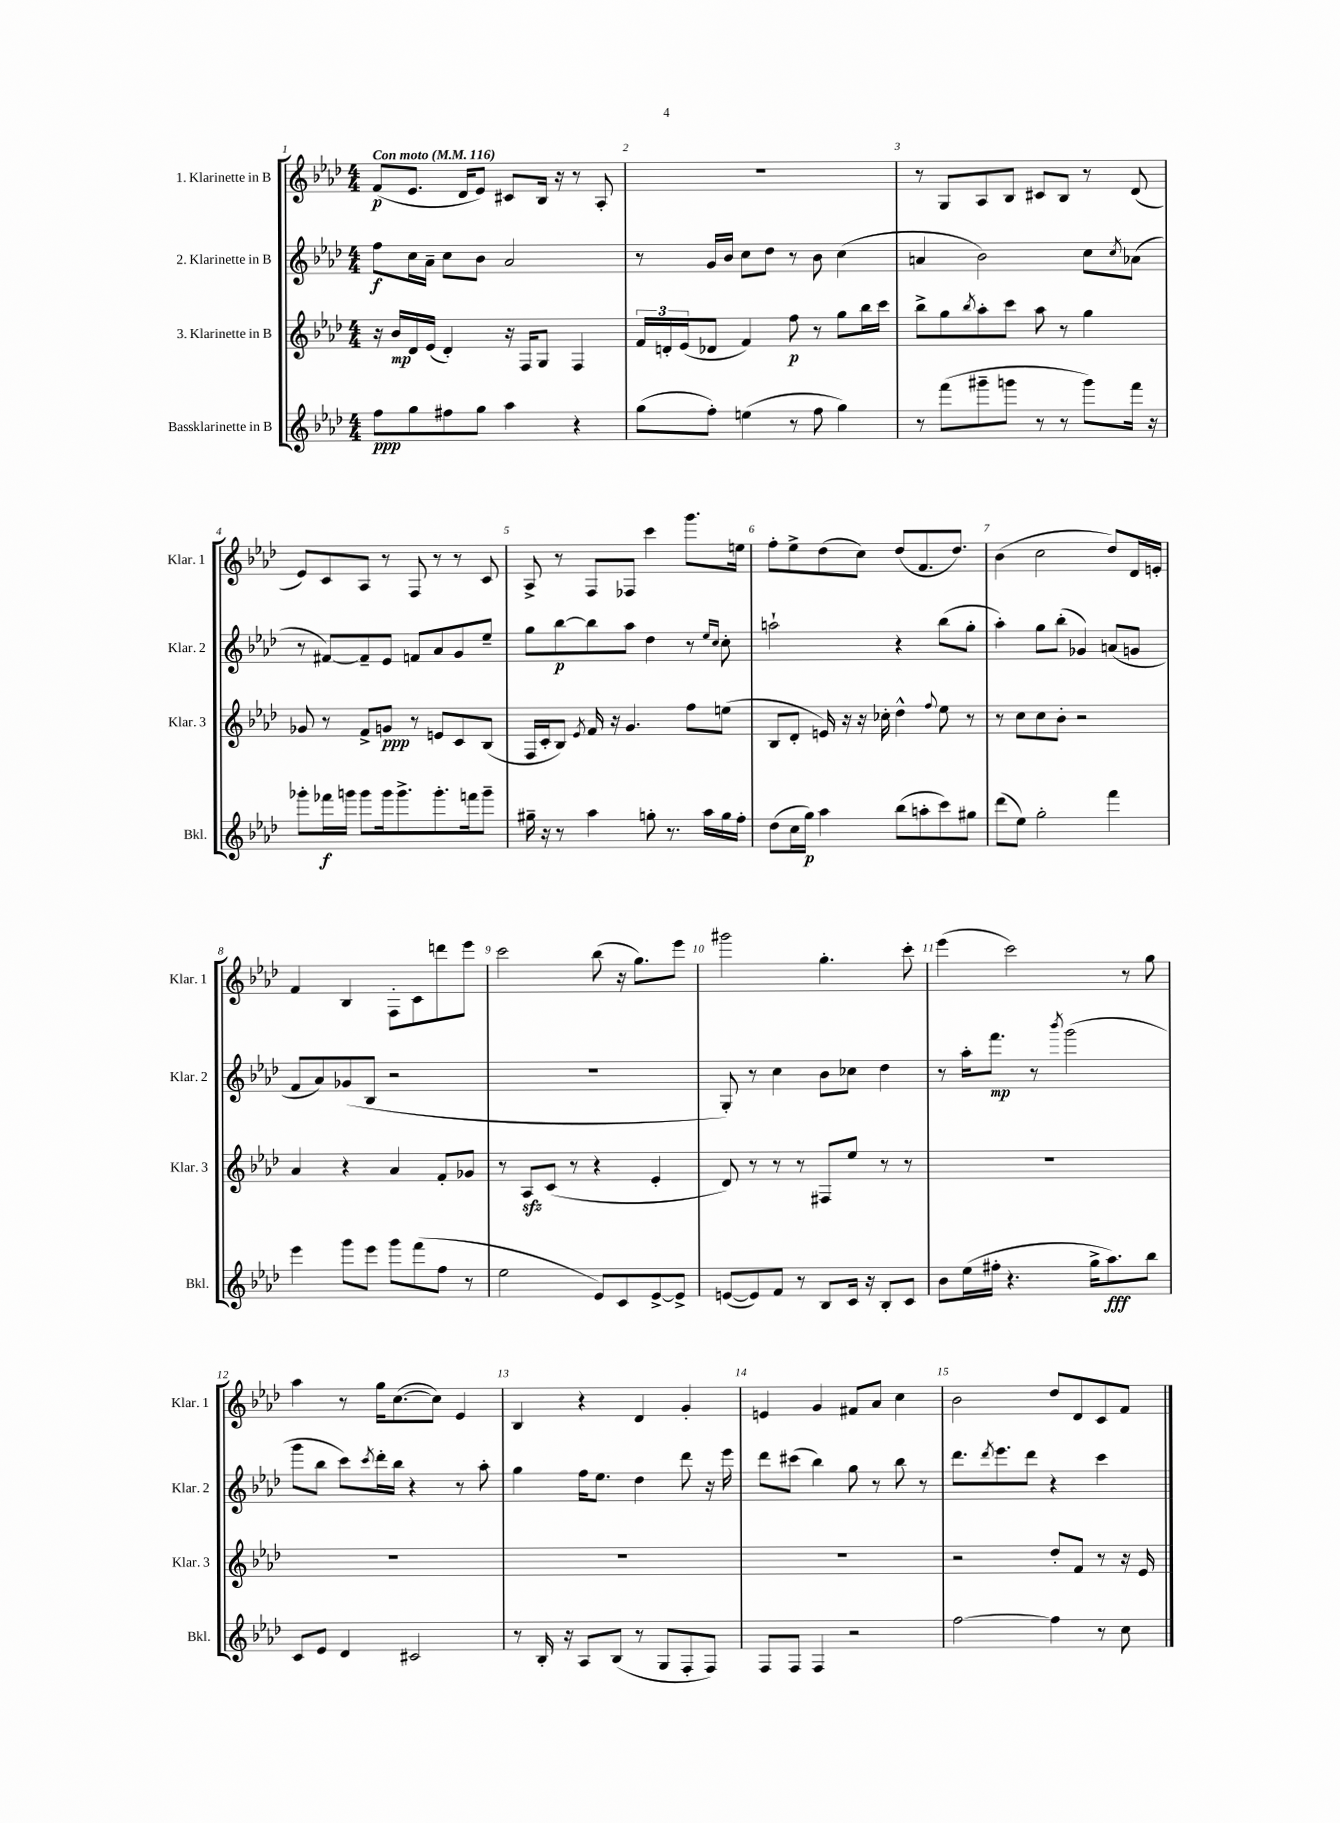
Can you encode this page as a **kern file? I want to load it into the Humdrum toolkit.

**kern	**dynam	**kern	**dynam	**kern	**dynam	**kern	**dynam
*part4	*part4	*part3	*part3	*part2	*part2	*part1	*part1
*staff4	*staff4	*staff3	*staff3	*staff2	*staff2	*staff1	*staff1
*I"Bassklarinette in B	*	*I"3. Klarinette in B	*	*I"2. Klarinette in B	*	*I"1. Klarinette in B	*
*I'Bkl.	*	*I'Klar. 3	*	*I'Klar. 2	*	*I'Klar. 1	*
*clefG2	*	*clefG2	*	*clefG2	*	*clefG2	*
*k[b-e-a-d-]	*	*k[b-e-a-d-]	*	*k[b-e-a-d-]	*	*k[b-e-a-d-]	*
*M4/4	*	*M4/4	*	*M4/4	*	*M4/4	*
*MM116	*	*MM116	*	*MM116	*	*MM116	*
=1	=1	=1	=1	=1	=1	=1	=1
!	!	!	!	!	!	!LO:TX:a:B:t=Con moto	!
8ff\L	ppp	16r	.	8ff\L	f	(8f/L	p
.	.	16b-/LL	mp	.	.	.	.
8gg\	.	16d-/	.	16cc\L	.	8.e-/J	.
.	.	(16e-/JJ	.	16a-~\JJ	.	.	.
8ff#X\	.	4d-'/)	.	8cc\L	.	.	.
.	.	.	.	.	.	16d-/KL	.
8gg\J	.	.	.	8b-\J	.	8e-/J)	.
4aa-\	.	16r	.	2a-/	.	8c#X/L	.
.	.	16F/KL	.	.	.	.	.
.	.	8G/J	.	.	.	16B-/Jk	.
.	.	.	.	.	.	16r	.
4r	.	4F/	.	.	.	8r	.
.	.	.	.	.	.	8A-'/	.
=2	=2	=2	=2	=2	=2	=2	=2
(8gg\L	.	24f/LL	.	8r	.	1r	.
.	.	24dn'/	.	.	.	.	.
.	.	(24e-/J	.	.	.	.	.
8ff'\J)	.	8d-X/J	.	16g/LL	.	.	.
.	.	.	.	16b-/JJ	.	.	.
(4een\	.	4f/)	.	8cc\L	.	.	.
.	.	.	.	8dd-\J	.	.	.
8r	.	8ff\	p	8r	.	.	.
8ff\	.	8r	.	8b-\	.	.	.
4gg\)	.	8gg\L	.	(4cc\	.	.	.
.	.	16bb-\L	.	.	.	.	.
.	.	16ccc\JJ	.	.	.	.	.
=3	=3	=3	=3	=3	=3	=3	=3
8r	.	8bb-^\L	.	4an/	.	8r	.
(8fff\L	.	8gg\	.	.	.	8G/L	.
.	.	8qbb-/	.	.	.	.	.
8ggg#X~\	.	8aa-'\	.	2b-\)	.	8A-/	.
8gggn\J	.	8ccc\J	.	.	.	8B-/J	.
8r	.	8aa-\	.	.	.	8c#X/L	.
8r	.	8r	.	.	.	8B-/J	.
8ggg\L)	.	4gg\	.	8cc\L	.	8r	.
.	.	.	.	8qcc/	.	.	.
16fff\Jk	.	.	.	(8a-X\J	.	(8d-/	.
16r	.	.	.	.	.	.	.
!!LO:LB:g=z
=4	=4	=4	=4	=4	=4	=4	=4
8ggg-X'\L	.	8g-X/	.	8r	.	8e-/L)	.
16fff-X\L	f	8r	.	[8f#X/L)	.	8c/	.
16gggn\JJ	.	.	.	.	.	.	.
8ggg\L	.	8f^/L	.	8f#~/]	.	8A-/J	.
16ggg\k	.	8gn/J	ppp	8e-/J	.	8r	.
8.ggg^\	.	.	.	.	.	.	.
.	.	8r	.	8fn/L	.	8F/	.
8.ggg'\	.	8en/L	.	8a-/	.	8r	.
.	.	8c/	.	8g/	.	8r	.
16fffn\k	.	.	.	.	.	.	.
8ggg~\J	.	(8B-/J	.	8ee-~/J	.	8c/	.
=5	=5	=5	=5	=5	=5	=5	=5
16gg#X~\	.	16F/LL	.	8gg\L	.	8A-^/	.
16r	.	16c'/J	.	.	.	.	.
8r	.	8B-/J)	.	[8bb-\	p	8r	.
.	.	8qe-/	.	.	.	.	.
4aa-\	.	16f/	.	8bb-\]	.	8F/L	.
.	.	16r	.	.	.	.	.
.	.	4.g/	.	8aa-\J	.	8F-X/J	.
8ggn'\	.	.	.	4dd-\	.	4ccc\	.
8.r	.	.	.	.	.	.	.
.	.	8ff\L	.	8r	.	8.ggg\L	.
16aa-\LL	.	.	.	.	.	.	.
.	.	.	.	16qqee-/LL	.	.	.
.	.	.	.	16qqcc/JJ	.	.	.
16gg\	.	(8een\J	.	8cc'\	.	.	.
16ff'\JJ	.	.	.	.	.	16een\Jk	.
=6	=6	=6	=6	=6	=6	=6	=6
(8dd-\L	.	8B-/L	.	2aan`\	.	8ff'\L	.
16cc\L	.	8d-'/J	.	.	.	8ee-^\	.
16gg\JJ)	p	.	.	.	.	.	.
4aa-\	.	16en/)	.	.	.	(8dd-\	.
.	.	16r	.	.	.	.	.
.	.	16r	.	.	.	8cc\J)	.
.	.	16cc-X'\	.	.	.	.	.
(8bb-\L	.	4dd-^^\	.	4r	.	(8dd-/L	.
8aan'\	.	.	.	.	.	8.f/	.
.	.	8qqff/	.	.	.	.	.
8ccc\)	.	8ee-\	.	(8bb-\L	.	.	.
.	.	.	.	.	.	8.dd-/J)	.
8gg#X\J	.	8r	.	8gg'\J	.	.	.
=7	=7	=7	=7	=7	=7	=7	=7
(8ddd-\L	.	8r	.	4aa-'\)	.	(4b-\	.
8ee-\J)	.	8cc\L	.	.	.	.	.
2gg'\	.	8cc\	.	8gg\L	.	2cc\	.
.	.	8b-'\J	.	(8bb-'\J	.	.	.
.	.	2r	.	4g-X/)	.	.	.
4fff\	.	.	.	(8an/L	.	8dd-/L)	.
.	.	.	.	8gn/J	.	16d-/L	.
.	.	.	.	.	.	16en'/JJ	.
!!LO:LB:g=z
=8	=8	=8	=8	=8	=8	=8	=8
4eee-\	.	4a-/	.	8f/L	.	4f/	.
.	.	.	.	8a-/)	.	.	.
8ggg\L	.	4r	.	(8g-X/	.	4B-/	.
8eee-\J	.	.	.	8B-/J	.	.	.
8ggg\L	.	4a-/	.	2r	.	8F'\L	.
(8fff\	.	.	.	.	.	8c\	.
8ff\J	.	8f'/L	.	.	.	8dddn\	.
8r	.	8g-X/J	.	.	.	8eee-\J	.
=9	=9	=9	=9	=9	=9	=9	=9
2ee-\	.	8r	.	1r	.	2ccc\	.
.	.	8A-zz/L	.	.	.	.	.
.	.	(8c/J	.	.	.	.	.
.	.	8r	.	.	.	.	.
8e-/L)	.	4r	.	.	.	(8bb-\	.
8c/	.	.	.	.	.	16r	.
.	.	.	.	.	.	8.gg\L)	.
[8e-^/	.	4e-'/	.	.	.	.	.
8e-^/J]	.	.	.	.	.	8eee-\J	.
=10	=10	=10	=10	=10	=10	=10	=10
([8en/L	.	8d-/)	.	8G'/)	.	2ggg#X\	.
8e/])	.	8r	.	8r	.	.	.
8f/J	.	8r	.	4cc\	.	.	.
8r	.	8r	.	.	.	.	.
8B-/L	.	8F#X/L	.	8b-\L	.	4.gg'\	.
16c/Jk	.	8ee-/J	.	8cc-X\J	.	.	.
16r	.	.	.	.	.	.	.
8B-'/L	.	8r	.	4dd-\	.	.	.
8c/J	.	8r	.	.	.	8ccc'\	.
=11	=11	=11	=11	=11	=11	=11	=11
8b-\L	.	1r	.	8r	.	(4eee-\	.
(16ee-\L	.	.	.	16aa-'\KL	.	.	.
16ff#X'\JJ	.	.	.	8.fff\J	mp	.	.
4.r	.	.	.	.	.	2ccc\)	.
.	.	.	.	8r	.	.	.
.	.	.	.	8qbbb-/	.	.	.
.	.	.	.	(2ggg\	.	.	.
16gg^\KL	.	.	.	.	.	.	.
8.aa-\)	fff	.	.	.	.	.	.
.	.	.	.	.	.	8r	.
8bb-\J	.	.	.	.	.	8gg\	.
!!LO:LB:g=z
=12	=12	=12	=12	=12	=12	=12	=12
8c/L	.	1r	.	8ggg\L	.	4aa-\	.
8e-/J	.	.	.	8bb-\J	.	.	.
4d-/	.	.	.	8ccc\L)	.	8r	.
.	.	.	.	8qccc/	.	.	.
.	.	.	.	16ddd-'\L	.	16gg\KL	.
.	.	.	.	16bb-\JJ	.	([8.cc\	.
2c#X/	.	.	.	4r	.	.	.
.	.	.	.	.	.	8cc\J])	.
.	.	.	.	8r	.	4e-/	.
.	.	.	.	8aa-'\	.	.	.
=13	=13	=13	=13	=13	=13	=13	=13
8r	.	1r	.	4gg\	.	4B-/	.
16B-'/	.	.	.	.	.	.	.
16r	.	.	.	.	.	.	.
8A-/L	.	.	.	16ff\KL	.	4r	.
.	.	.	.	8.ee-\J	.	.	.
(8B-/J	.	.	.	.	.	.	.
8r	.	.	.	4dd-\	.	4d-/	.
8G/L	.	.	.	.	.	.	.
8F'/	.	.	.	8ddd-\	.	4g'/	.
8F/J)	.	.	.	16r	.	.	.
.	.	.	.	16eee-\	.	.	.
=14	=14	=14	=14	=14	=14	=14	=14
8F/L	.	1r	.	8ddd-\L	.	4en/	.
8F/J	.	.	.	(8ccc#X\J	.	.	.
4F/	.	.	.	4bb-\)	.	4g/	.
2r	.	.	.	8gg\	.	8f#X/L	.
.	.	.	.	8r	.	8a-/J	.
.	.	.	.	8bb-\	.	4cc\	.
.	.	.	.	8r	.	.	.
=15	=15	=15	=15	=15	=15	=15	=15
[2ff\	.	2r	.	8.ddd-\L	.	2b-\	.
.	.	.	.	8qddd-/	.	.	.
.	.	.	.	8.eee-\	.	.	.
.	.	.	.	8ddd-\J	.	.	.
4ff\]	.	8dd-'/L	.	4r	.	8dd-/L	.
.	.	8f/J	.	.	.	8d-/	.
8r	.	8r	.	4ccc\	.	8c/	.
8cc\	.	16r	.	.	.	8f/J	.
.	.	16e-/	.	.	.	.	.
==	==	==	==	==	==	==	==
*-	*-	*-	*-	*-	*-	*-	*-
